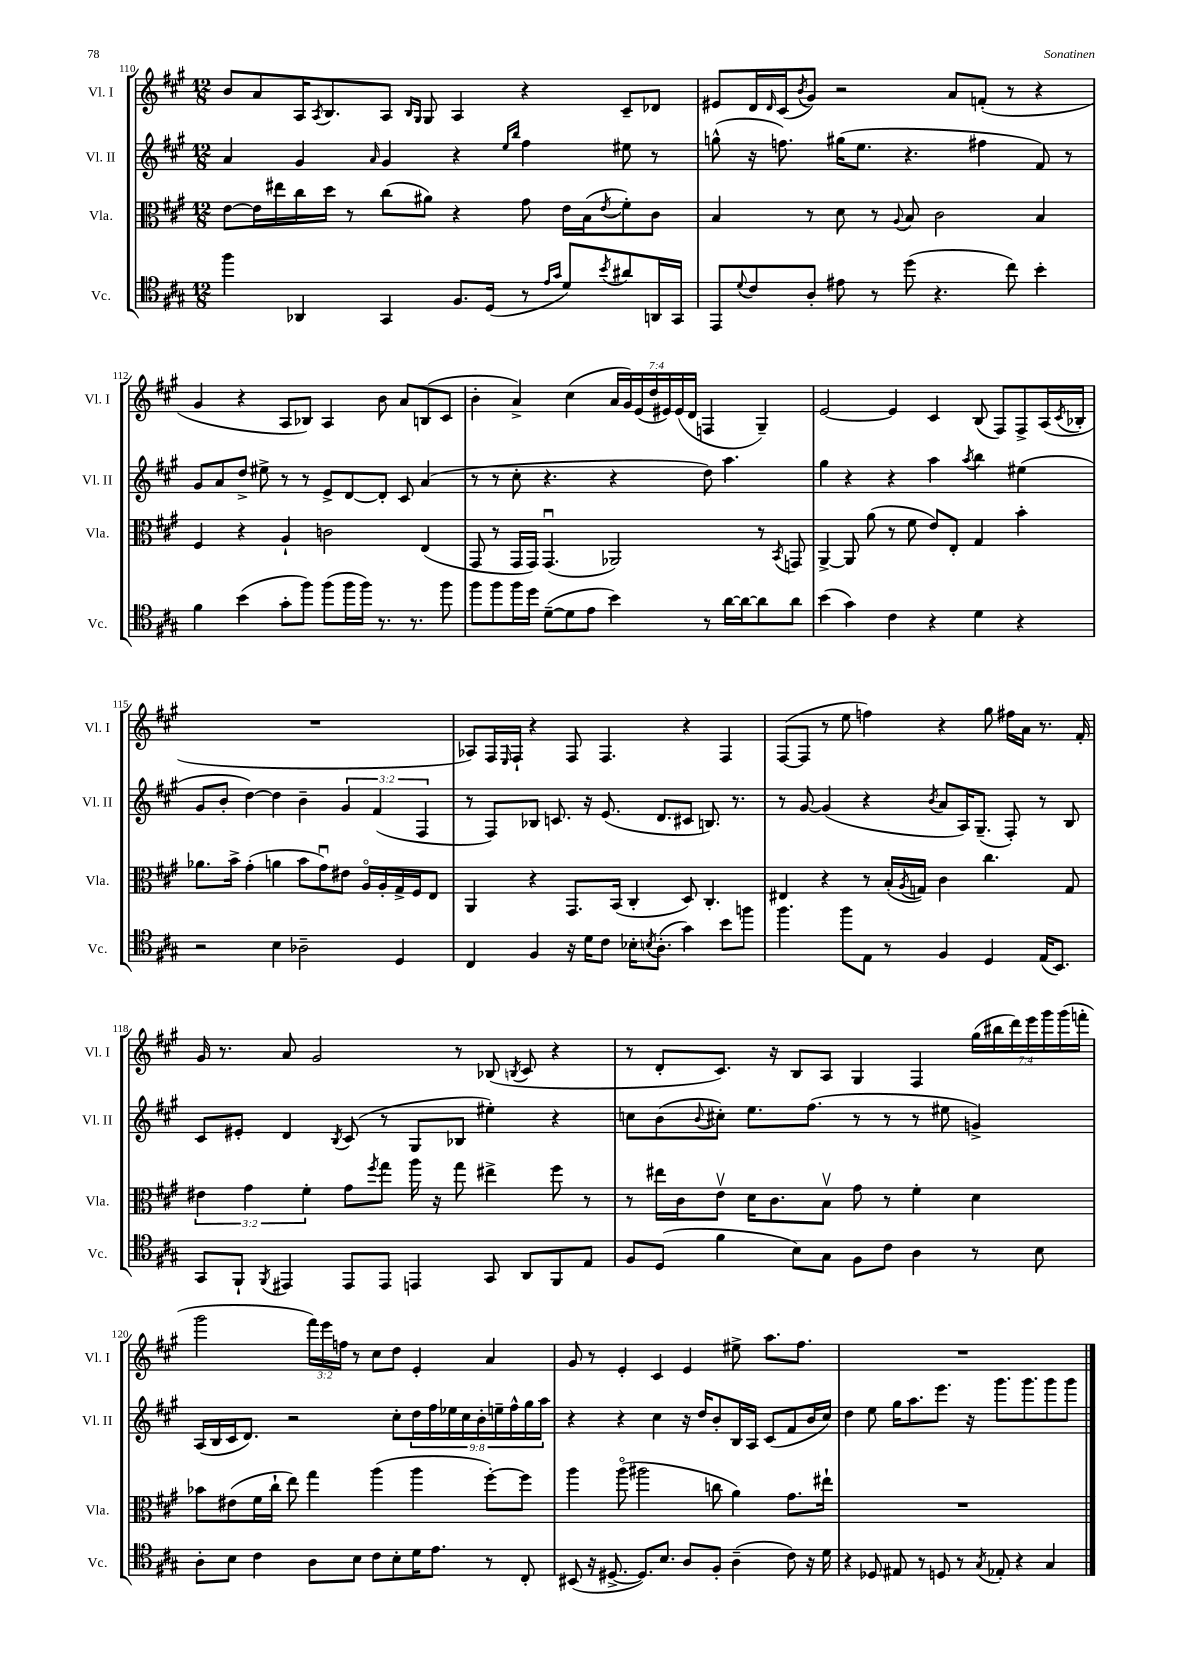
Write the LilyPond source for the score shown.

<<
\new StaffGroup <<
\new Staff = "s0" \with { instrumentName = "Vl. I" shortInstrumentName = "Vl. I" } {
    \clef treble \key a \major \numericTimeSignature \time 12/8 \override Staff.TupletNumber.text = #tuplet-number::calc-fraction-text
    b'8 a'8 a16 \acciaccatura { a8 } b8. a8 \grace { b16 gis16 } gis8 a4 r4 cis'8-- des'8 |
    eis'8 d'16 \grace { d'16 } cis'16( \acciaccatura { b'8 } gis'8) r2 a'8 f'8-.( r8 r4 |
    gis'4 r4 a8 bes8) a4 b'8 a'8 b8( cis'8 |
    b'4-. a'4->) cis''4( \tuplet 7/4 { a'16 gis'16) e'16( d''16 eis'16) eis'16( d'16 } f4 gis4--) |
    e'2~ e'4 cis'4 b8( fis8) fis8-> a16( \acciaccatura { cis'8 } bes16-. |
    R1. |
    aes8) fis16 \grace { e16 } fis16-! r4 fis8 fis4. r4 fis4 |
    fis8~( fis8 r8 e''8 f''4) r4 gis''8 fis''16 a'16 r8. fis'16-. |
    gis'16 r8. a'8 gis'2 r8 bes8( \acciaccatura { b8 } cis'8 r4 |
    r8 d'8-. cis'8.) r16 b8 a8 gis4 fis4 \tuplet 7/4 { gis''16( bis''16 d'''16) e'''16 gis'''16 gis'''16( f'''16-. } |
    gis'''2 \tuplet 3/2 { fis'''16) e'''16 f''16 } r8 cis''8 d''8 e'4-. a'4 |
    gis'8 r8 e'4-. cis'4 e'4 eis''8-> a''8. fis''8. |
    R1. \bar "|." |
}
\new Staff = "s1" \with { instrumentName = "Vl. II" shortInstrumentName = "Vl. II" } {
    \clef treble \key a \major \numericTimeSignature \time 12/8 \override Staff.TupletNumber.text = #tuplet-number::calc-fraction-text
    a'4 gis'4 \grace { a'16 } gis'4 r4 \grace { e''16 b''16 } fis''4 eis''8 r8 |
    g''8-^( r16 f''8.) gis''16( e''8. r4. fis''4 fis'8) r8 |
    gis'8 a'8 d''8-> eis''8-> r8 r8 e'8-> d'8~ d'8-. cis'8 a'4( |
    r8 r8 cis''8-. r4. r4 d''8) a''4. |
    gis''4 r4 r4 a''4 \acciaccatura { a''8 } b''4 eis''4( |
    gis'8 b'8-. d''4~) d''4 b'4-- \tuplet 3/2 { gis'4 fis'4( fis4 } |
    r8 fis8) bes8 c'8. r16 e'8.( d'8. cis'8 b8.) r8. |
    r8 gis'8~ gis'4( r4 \acciaccatura { b'8 } a'8 a16) gis8.--( fis8-.) r8 b8 |
    cis'8 eis'8-. d'4 \acciaccatura { b8 } cis'8( r8 gis8 bes8 eis''4-.) r4 |
    c''8 b'8( \appoggiatura { b'8 } cis''8-.) e''8. fis''8.( r8 r8 r8 eis''8 g'4->) |
    a16( b16 cis'16 d'8.) r2 cis''8-. \tuplet 9/8 { d''16 fis''16 ees''16 cis''16 b'16-. e''16-- fis''16-^ gis''16 a''16 } |
    r4 r4 cis''4 r16 d''16 b'8-. b16 a16 cis'8( fis'8 b'16 cis''16) |
    d''4 e''8 gis''16 a''8. e'''8. r16 gis'''8. gis'''8. gis'''8 gis'''8 \bar "|." |
}
\new Staff = "s2" \with { instrumentName = "Vla." shortInstrumentName = "Vla." } {
    \clef alto \key a \major \numericTimeSignature \time 12/8 \override Staff.TupletNumber.text = #tuplet-number::calc-fraction-text
    e'8~ e'16 eis''16 cis''16 d''16 r8 cis''8( ais'8) r4 gis'8 e'16 b16( \acciaccatura { e'8 } fis'8-.) cis'8 |
    b4 r8 d'8 r8 \appoggiatura { a8 } b8 cis'2 b4 |
    fis4 r4 a4-! c'2 e4( |
    gis,8 r8 gis,16 gis,16) gis,4.\downbow( aes,2) r8 \acciaccatura { b,8 } g,8 |
    a,4~-> a,8 a'8( r8 fis'8 e'8) e8-. gis4 b'4-. |
    aes'8. b'16-> gis'4-.( a'4 b'8 gis'8\downbow) eis'8 a16\flageolet a16-. gis16-> fis16 e8 |
    a,4 r4 gis,8. b,16( cis4-. d8) cis4.-. |
    eis4 r4 r8 b16-.( \acciaccatura { a8 } g16) cis'4 cis''4. g8 |
    \tuplet 3/2 { eis'4 gis'4 fis'4-. } gis'8 \acciaccatura { fis''8 } gis''8 a''16 r16 gis''8 eis''4-> fis''8 r8 |
    r8 eis''16 cis'16 e'8\upbow d'16 cis'8. b8\upbow gis'8 r8 fis'4-. d'4 |
    bes'8 eis'8( fis'16 cis''16-! e''8) gis''4 a''4( a''4 fis''8~-.) fis''8 |
    a''4 a''8\flageolet( ais''2 c''8 a'4) gis'8. eis''16-! |
    R1. \bar "|." |
}
\new Staff = "s3" \with { instrumentName = "Vc." shortInstrumentName = "Vc." } {
    \clef tenor \key a \major \numericTimeSignature \time 12/8
    fis''4 aes,4 gis,4 fis8. d16( r8 \grace { e'16 gis'16 } d'8) \acciaccatura { b'8 } ais'8 a,16 gis,16 |
    e,8 \appoggiatura { d'8 } cis'8 a8-. eis'8 r8 d''8( r4. cis''8) b'4-. |
    fis'4 b'4( gis'8-. fis''8) fis''8( fis''16 fis''16) r8. r8. fis''8 |
    fis''8 fis''8 fis''16 d''16 d'8~--( d'8 e'8 b'4) r8 a'16~ a'16~ a'8 a'8 |
    b'4( gis'4) cis'4 r4 d'4 r4 |
    r2 b4 aes2-- d4 |
    cis4 fis4 r16 d'16 cis'8 bes16-. \acciaccatura { b8 } a8.-.( gis'4) b'8 f''8 |
    fis''4. fis''8 e8 r8 fis4 d4 e16( b,8.) |
    gis,8 fis,8-! \acciaccatura { fis,8 } eis,4 eis,8 eis,8 e,4 gis,8 a,8 fis,8 e8 |
    fis8 d8( fis'4 b8) gis8 fis8 cis'8 a4 r8 b8 |
    a8-. b8 cis'4 a8 b8 cis'8 b8-. d'16 e'8. r8 cis8-. |
    bis,8( r16 dis8.~-> dis8.) b8. a8 fis8-. a4--( cis'8) r16 d'16 |
    r4 des8 eis8 r8 d8 r8 \acciaccatura { gis8 } ees8-. r4 gis4 \bar "|." |
}
>>
>>
\layout { \context { \Score currentBarNumber = #110 } }
